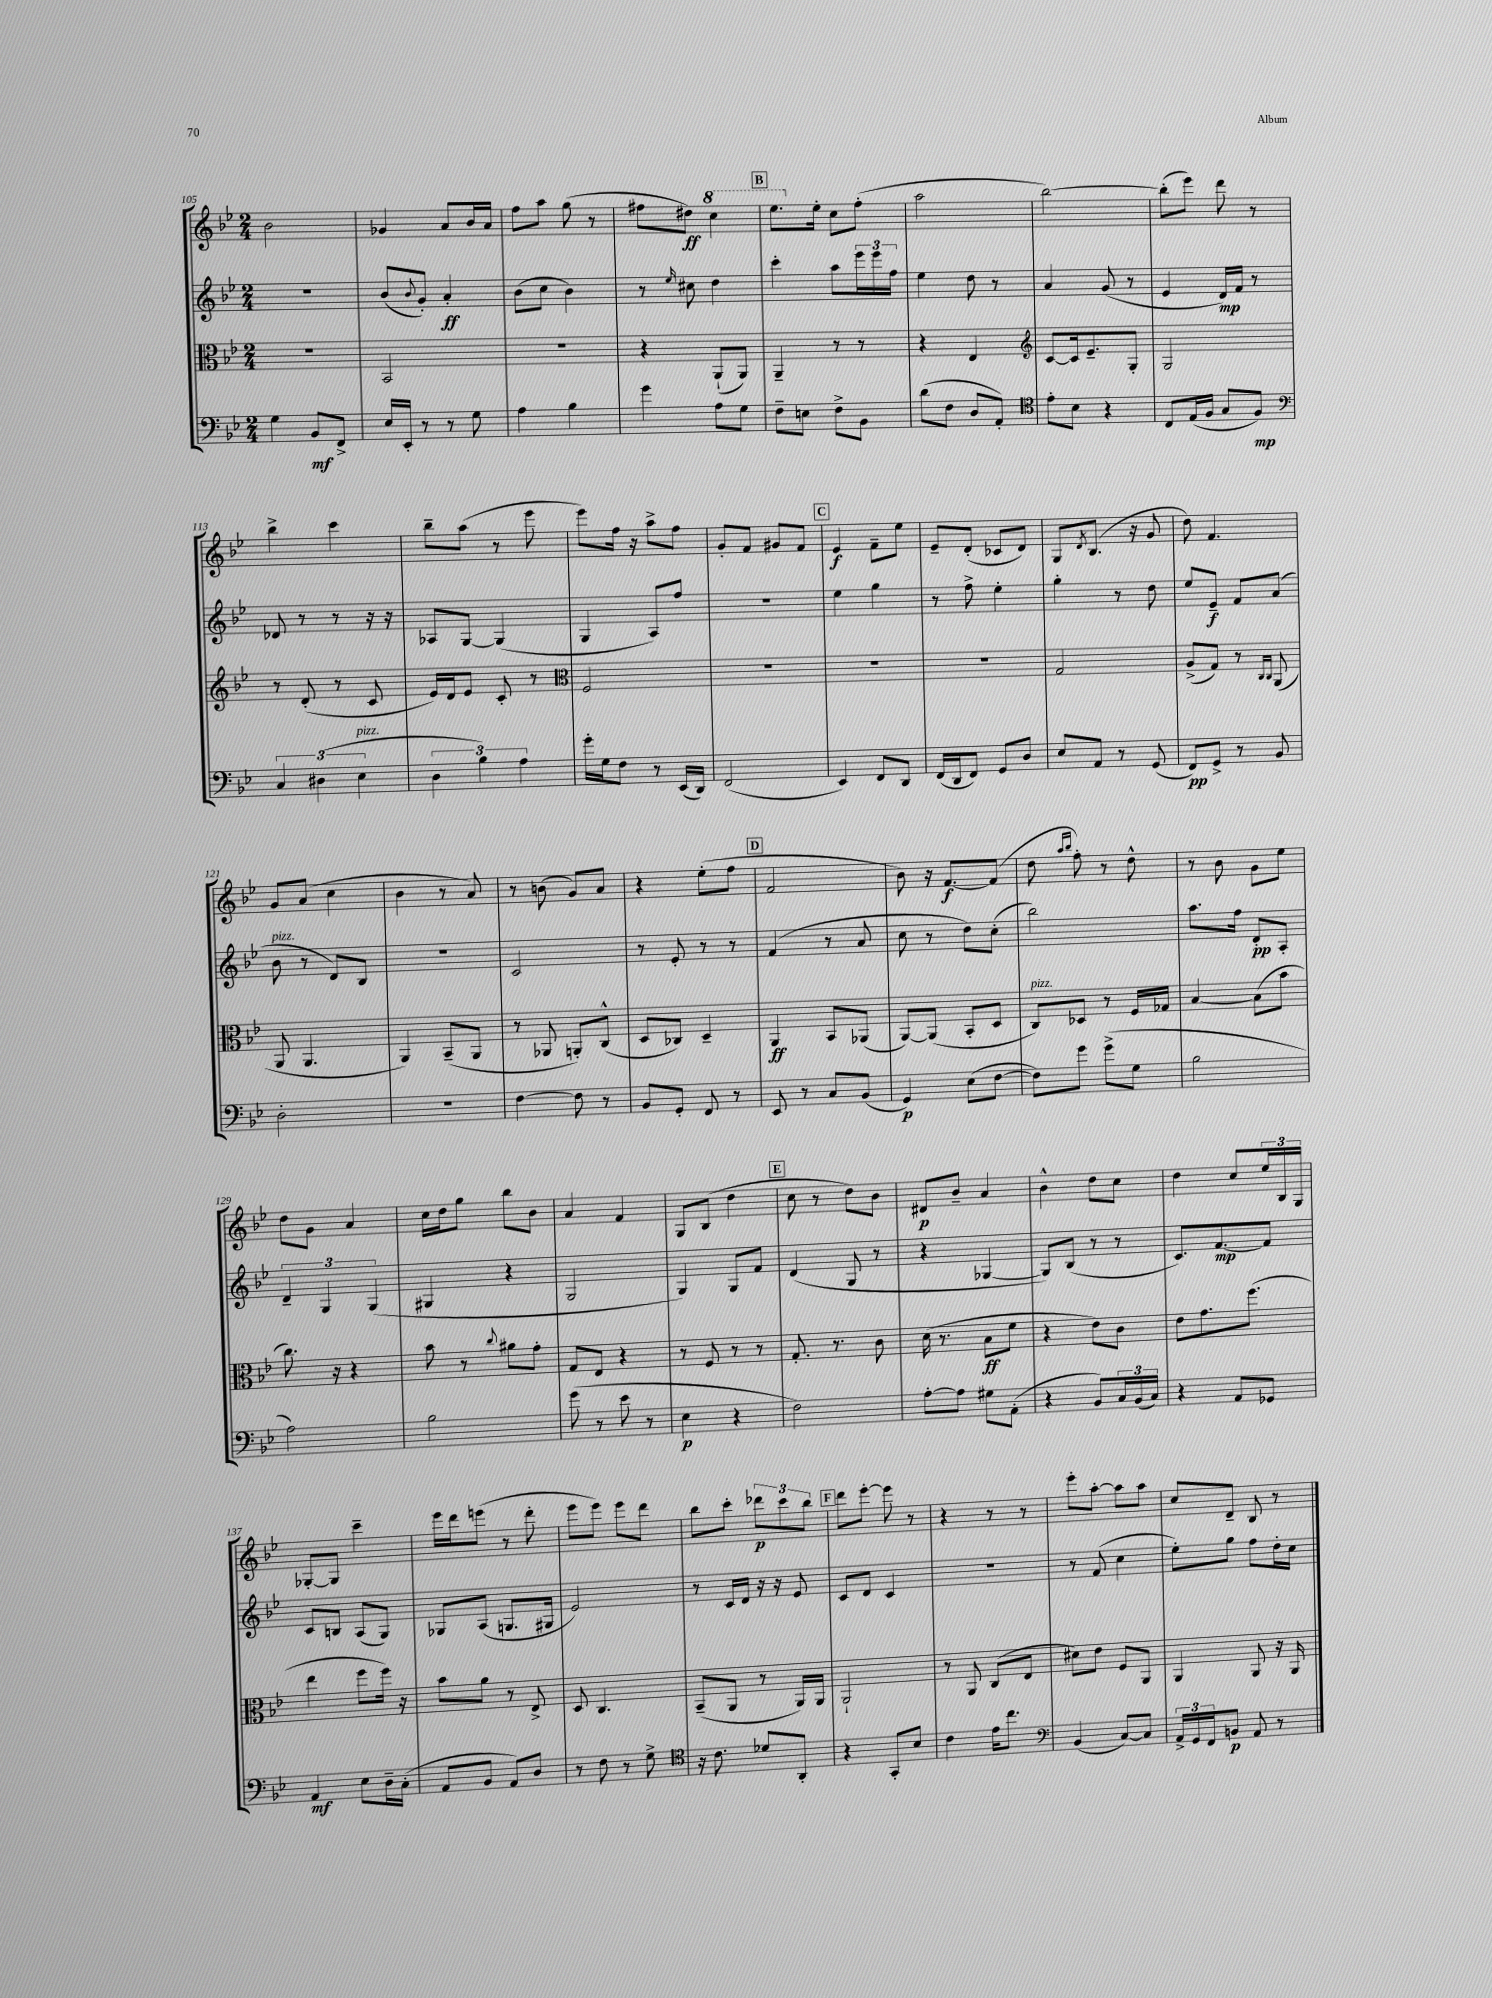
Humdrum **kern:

**kern	**dynam	**kern	**dynam	**kern	**dynam	**kern	**dynam
*part4	*part4	*part3	*part3	*part2	*part2	*part1	*part1
*staff4	*staff4	*staff3	*staff3	*staff2	*staff2	*staff1	*staff1
*clefF4	*	*clefC3	*	*clefG2	*	*clefG2	*
*k[b-e-]	*	*k[b-e-]	*	*k[b-e-]	*	*k[b-e-]	*
*M2/4	*	*M2/4	*	*M2/4	*	*M2/4	*
=105	=105	=105	=105	=105	=105	=105	=105
4G\	.	2r	.	2r	.	2b-\	.
8BB-/L	mf	.	.	.	.	.	.
8FF^/J	.	.	.	.	.	.	.
=106	=106	=106	=106	=106	=106	=106	=106
16E-/LL	.	2BB-/	.	(8b-/L	.	4g-X/	.
16EE-'/JJ	.	.	.	.	.	.	.
.	.	.	.	8qqb-/	.	.	.
8r	.	.	.	8g'/J)	.	.	.
8r	.	.	.	4a'/	ff	8a/L	.
8G\	.	.	.	.	.	16b-/L	.
.	.	.	.	.	.	16a/JJ	.
=107	=107	=107	=107	=107	=107	=107	=107
4A\	.	2r	.	(8b-\L	.	8ff\L	.
.	.	.	.	8cc\J	.	8aa\J	.
4B-\	.	.	.	4b-\)	.	(8gg\	.
.	.	.	.	.	.	8r	.
=108	=108	=108	=108	=108	=108	=108	=108
4g\	.	4r	.	8r	.	8ff#X\L	.
.	.	.	.	16qqee-/	.	.	.
.	.	.	.	8cc#X\	.	8dd#X\J)	ff
*	*	*	*	*	*	*8va	*
8A\L	.	(8AA`/L	.	4dd\	.	4ccc\	.
8G\J	.	8AA/J)	.	.	.	.	.
!!LO:REH:place=s1:t=B
=109	=109	=109	=109	=109	=109	=109	=109
8F~\L	.	4AA~/	.	4ccc'\	.	8.eee-\L	.
8En\J	.	.	.	.	.	.	.
*	*	*	*	*	*	*X8va	*
.	.	.	.	.	.	16ee-'\Jk	.
8F^\L	.	8r	.	8aa\L	.	8cc\L	.
8BB-\J	.	8r	.	24eee-\L	.	(8ff'\J	.
.	.	.	.	24eee-\	.	.	.
.	.	.	.	24ff\JJ	.	.	.
=110	=110	=110	=110	=110	=110	=110	=110
(8d\L	.	4r	.	4ee-\	.	2aa\	.
8F\J	.	.	.	.	.	.	.
8D/L	.	4E-/	.	8dd\	.	.	.
8AA'/J)	.	.	.	8r	.	.	.
=111	=111	=111	=111	=111	=111	=111	=111
*clefC4	*	*clefG2	*	*	*	*	*
8e-'\L	.	[8c/L	.	4a/	.	[2bb-\)	.
8B-\J	.	16c/k]	.	.	.	.	.
.	.	8.e-~/	.	.	.	.	.
4r	.	.	.	(8g/	.	.	.
.	.	8G'/J	.	8r	.	.	.
=112	=112	=112	=112	=112	=112	=112	=112
8C/L	.	2G/	.	4e-/	.	(8bb-'\L]	.
(16E-/L	.	.	.	.	.	8eee-\J)	.
16F/JJ	.	.	.	.	.	.	.
8G/L	.	.	.	16d/LL)	mp	8ddd\	.
.	.	.	.	16f/JJ	.	.	.
8F/J)	mp	.	.	8r	.	8r	.
!!LO:LB:g=z
=113	=113	=113	=113	=113	=113	=113	=113
*clefF4	*	*	*	*	*	*	*
6C/	.	8r	.	8d-X/	.	4bb-^\	.
.	.	(8d'/	.	8r	.	.	.
(6D#X\	.	.	.	.	.	.	.
.	.	8r	.	8r	.	4ccc\	.
!LO:TX:a:i:t=pizz.	!	!	!	!	!	!	!
6E-\	.	.	.	.	.	.	.
.	.	8c/	.	16r	.	.	.
.	.	.	.	16r	.	.	.
=114	=114	=114	=114	=114	=114	=114	=114
6D\	.	16e-/LL)	.	8A-X/L	.	8bb-~\L	.
.	.	16d/J	.	.	.	.	.
.	.	8e-/J	.	[8G/J	.	(8aa\J	.
6B-\)	.	.	.	.	.	.	.
.	.	8c'/	.	(4G/]	.	8r	.
6A\	.	.	.	.	.	.	.
.	.	8r	.	.	.	8eee-\	.
=115	=115	=115	=115	=115	=115	=115	=115
*	*	*clefC3	*	*	*	*	*
16g'\LL	.	2F/	.	4G/	.	8eee-\L)	.
16G\J	.	.	.	.	.	.	.
8F\J	.	.	.	.	.	16ff\Jk	.
.	.	.	.	.	.	16r	.
8r	.	.	.	8A/L)	.	8aa^\L	.
(16EE-/LL	.	.	.	8ff/J	.	8ff\J	.
16DD/JJ)	.	.	.	.	.	.	.
=116	=116	=116	=116	=116	=116	=116	=116
(2FF/	.	2r	.	2r	.	8g'/L	.
.	.	.	.	.	.	8f/J	.
.	.	.	.	.	.	8g#X/L	.
.	.	.	.	.	.	8f/J	.
!!LO:REH:place=s1:t=C
=117	=117	=117	=117	=117	=117	=117	=117
4EE-/)	.	2r	.	4ee-\	.	4e-/	f
8FF/L	.	.	.	4gg\	.	8f~\L	.
8DD/J	.	.	.	.	.	8ee-\J	.
=118	=118	=118	=118	=118	=118	=118	=118
(16FF/LL	.	2r	.	8r	.	8e-~/L	.
16DD/J	.	.	.	.	.	.	.
8FF/J)	.	.	.	8ff^\	.	(8d'/J	.
8GG/L	.	.	.	4ee-'\	.	8c-X/L	.
8D/J	.	.	.	.	.	8d/J)	.
=119	=119	=119	=119	=119	=119	=119	=119
8E-/L	.	2G/	.	4gg'\	.	8G/L	.
.	.	.	.	.	.	8qd/	.
8AA/J	.	.	.	.	.	(8.B-/J	.
8r	.	.	.	8r	.	.	.
.	.	.	.	.	.	16r	.
(8GG/	.	.	.	8dd\	.	8g/	.
=120	=120	=120	=120	=120	=120	=120	=120
8FF/L)	pp	(8A^/L	.	8ee-/L	.	8dd\)	.
8GG^/J	.	8G/J)	.	8e-~/J	f	4.f/	.
8r	.	8r	.	8f/L	.	.	.
.	.	16qqC/LL	.	.	.	.	.
.	.	16qqC/JJ	.	.	.	.	.
8BB-/	.	(8AA/	.	(8a/J	.	.	.
!!LO:LB:g=z
=121	=121	=121	=121	=121	=121	=121	=121
!	!	!	!	!LO:TX:a:i:t=pizz.	!	!	!
2D'\	.	8AA/	.	8b-\	.	8g/L	.
.	.	4.AA/	.	8r	.	(8a/J	.
.	.	.	.	8d/L)	.	4cc\	.
.	.	.	.	8B-/J	.	.	.
=122	=122	=122	=122	=122	=122	=122	=122
2r	.	4AA/)	.	2r	.	4b-\	.
.	.	(8BB-~/L	.	.	.	8r	.
.	.	8AA/J	.	.	.	8a/)	.
=123	=123	=123	=123	=123	=123	=123	=123
[4F\	.	8r	.	2c/	.	8r	.
.	.	8AA-X/	.	.	.	(8bn\	.
8F\]	.	8AAn'/L)	.	.	.	8g/L)	.
8r	.	(8C^^/J	.	.	.	8a/J	.
=124	=124	=124	=124	=124	=124	=124	=124
8BB-/L	.	8D/L	.	8r	.	4r	.
8GG'/J	.	8C-X/J)	.	8e-'/	.	.	.
8FF/	.	4D~/	.	8r	.	(8ee-'\L	.
8r	.	.	.	8r	.	8ff\J	.
!!LO:REH:place=s1:t=D
=125	=125	=125	=125	=125	=125	=125	=125
8EE-/	.	4AA/	ff	(4f/	.	2f/	.
8r	.	.	.	.	.	.	.
8C/L	.	8BB-/L	.	8r	.	.	.
(8BB-/J	.	(8AA-X/J	.	8a/	.	.	.
=126	=126	=126	=126	=126	=126	=126	=126
4GG/)	p	[8AA/L)	.	8cc\	.	8b-\)	.
.	.	(8AA/J]	.	8r	.	16r	.
.	.	.	.	.	.	[8.f/L	f
(8E-\L	.	8BB-'/L	.	8dd\L)	.	.	.
[8F\J	.	8D/J	.	(8cc'\J	.	(8f/J]	.
=127	=127	=127	=127	=127	=127	=127	=127
!	!	!LO:TX:a:i:t=pizz.	!	!	!	!	!
8F\L])	.	8C/L)	.	2bb-\)	.	8dd\	.
.	.	.	.	.	.	16qqaa/LL	.
.	.	.	.	.	.	16qqbb-/JJ	.
8g\J	.	8D-X/J	.	.	.	8ff'\)	.
(8g^\L	.	8r	.	.	.	8r	.
8G\J	.	16F/LL	.	.	.	8dd^^\	.
.	.	16G-X/JJ	.	.	.	.	.
=128	=128	=128	=128	=128	=128	=128	=128
2B-\	.	[4B-/	.	8.aa\L	.	8r	.
.	.	.	.	.	.	8b-\	.
.	.	.	.	16ff\Jk	.	.	.
.	.	(8B-\L]	.	8d'/L	pp	8g\L	.
.	.	8b-\J	.	8A'/J	.	8ee-\J	.
!!LO:LB:g=z
=129	=129	=129	=129	=129	=129	=129	=129
2A\)	.	8.cc\)	.	6d~/	.	8dd\L	.
.	.	.	.	.	.	8g\J	.
.	.	.	.	6G/	.	.	.
.	.	16r	.	.	.	.	.
.	.	4r	.	.	.	4a/	.
.	.	.	.	(6G/	.	.	.
=130	=130	=130	=130	=130	=130	=130	=130
2B-\	.	8b-\	.	4G#X/	.	16cc\LL	.
.	.	.	.	.	.	16dd\J	.
.	.	8r	.	.	.	8gg\J	.
.	.	8qqcc/	.	.	.	.	.
.	.	8a#X\L	.	4r	.	8bb-\L	.
.	.	8g'\J	.	.	.	8b-\J	.
=131	=131	=131	=131	=131	=131	=131	=131
(8g\	.	8G/L	.	2G/	.	4a/	.
8r	.	8E-/J	.	.	.	.	.
8e-\	.	4r	.	.	.	4f/	.
8r	.	.	.	.	.	.	.
=132	=132	=132	=132	=132	=132	=132	=132
4E-\	p	8r	.	4G/)	.	8G/L	.
.	.	8F/	.	.	.	(8B-/J	.
4r	.	8r	.	8G/L	.	4dd\	.
.	.	8r	.	8f/J	.	.	.
!!LO:REH:place=s1:t=E
=133	=133	=133	=133	=133	=133	=133	=133
2F\)	.	8.G'/	.	(4d/	.	8cc\	.
.	.	.	.	.	.	8r	.
.	.	8.r	.	.	.	.	.
.	.	.	.	8G/	.	8dd\L)	.
.	.	8c\	.	8r	.	8b-\J	.
=134	=134	=134	=134	=134	=134	=134	=134
[8A'\L	.	(16d\	.	4r	.	8d#X/L	p
.	.	8.r	.	.	.	.	.
8A\J]	.	.	.	.	.	8b-~/J	.
8G#X\L	.	8B-\L	ff	[4G-X/	.	4a/	.
(8AA'\J	.	8f\J	.	.	.	.	.
=135	=135	=135	=135	=135	=135	=135	=135
4r	.	4r	.	8G-/L])	.	4b-^^\	.
.	.	.	.	(8B-/J	.	.	.
8BB-/L)	.	8e-\L)	.	8r	.	8dd\L	.
24C/L	.	8c\J	.	8r	.	8cc\J	.
(24BB-/	.	.	.	.	.	.	.
24C/JJ)	.	.	.	.	.	.	.
=136	=136	=136	=136	=136	=136	=136	=136
4r	.	8e-\L	.	8.c/L)	.	4dd\	.
.	.	8.g\	.	.	.	.	.
.	.	.	.	[8.f/	mp	.	.
8AA/L	.	.	.	.	.	8cc/L	.
.	.	(8.ff\J	.	.	.	.	.
8GG-X/J	.	.	.	8f/J]	.	24ee-/L	.
.	.	.	.	.	.	24B-/	.
.	.	.	.	.	.	24G/JJ	.
!!LO:LB:g=z
=137	=137	=137	=137	=137	=137	=137	=137
4AA/	mf	4ee-\	.	8c/L	.	[8G-X'/L	.
.	.	.	.	8Bn/J	.	8G-/J]	.
8E-\L	.	8ff\L	.	(8A/L	.	4ccc~\	.
16D~\L	.	16ff\Jk)	.	8G/J)	.	.	.
(16C'\JJ	.	16r	.	.	.	.	.
=138	=138	=138	=138	=138	=138	=138	=138
8AA/L	.	8b-\L	.	8G-X/L	.	16eee-\LL	.
.	.	.	.	.	.	16ddd\J	.
8BB-/J	.	8a\J	.	(8A/J	.	(8eeen\J	.
8AA/L)	.	8r	.	8.Gn/L	.	8r	.
8D/J	.	8E-^/	.	.	.	8ddd'\	.
.	.	.	.	16G#X/Jk	.	.	.
=139	=139	=139	=139	=139	=139	=139	=139
8r	.	8D/	.	2e-/)	.	8eee-\L	.
8F\	.	4.C/	.	.	.	8eee-\J)	.
8r	.	.	.	.	.	8eee-\L	.
8G^\	.	.	.	.	.	8ddd\J	.
=140	=140	=140	=140	=140	=140	=140	=140
*clefC4	*	*	*	*	*	*	*
16r	.	(8BB-~/L	.	8r	.	8bb-\L	.
8.c\	.	.	.	.	.	.	.
.	.	8AA/J	.	16c/LL	.	8ccc'\J	.
.	.	.	.	16d/JJ	.	.	.
8d-X/L	.	8r	.	16r	.	12ddd-X\L	p
.	.	.	.	16r	.	.	.
.	.	.	.	.	.	12ccc\	.
8AA'/J	.	16AA/LL)	.	8e-/	.	.	.
.	.	.	.	.	.	12bb-\J	.
.	.	16AA/JJ	.	.	.	.	.
!!LO:REH:place=s1:t=F
=141	=141	=141	=141	=141	=141	=141	=141
4r	.	2AA`/	.	8c/L	.	8ddd\L	.
.	.	.	.	8d/J	.	[8eee-'\J	.
8GG'/L	.	.	.	4c/	.	8eee-\]	.
8B-/J	.	.	.	.	.	8r	.
=142	=142	=142	=142	=142	=142	=142	=142
4c\	.	8r	.	2r	.	4r	.
.	.	8AA/	.	.	.	.	.
16e-\KL	.	(8C/L	.	.	.	8r	.
8.cc\J	.	.	.	.	.	.	.
.	.	8E-/J	.	.	.	8r	.
=143	=143	=143	=143	=143	=143	=143	=143
*clefF4	*	*	*	*	*	*	*
(4BB-/	.	8d#X\L)	.	8r	.	8eee-'\L	.
.	.	8e-\J	.	(8f/	.	[8aa'\J	.
[8C/L)	.	8F/L	.	4cc\	.	8aa\L]	.
8C/J]	.	8AA/J	.	.	.	8aa\J	.
=144	=144	=144	=144	=144	=144	=144	=144
24AA^/LL	.	4AA/	.	8ee-'\L)	.	8cc/L	.
24GG/	.	.	.	.	.	.	.
24FF/J	.	.	.	.	.	.	.
8BBn/J	p	.	.	8gg\J	.	8d~/J	.
8AA/	.	8AA/	.	8ff\L	.	8B-/	.
8r	.	16r	.	16dd'\L	.	8r	.
.	.	16AA/	.	16cc\JJ	.	.	.
==	==	==	==	==	==	==	==
*-	*-	*-	*-	*-	*-	*-	*-
